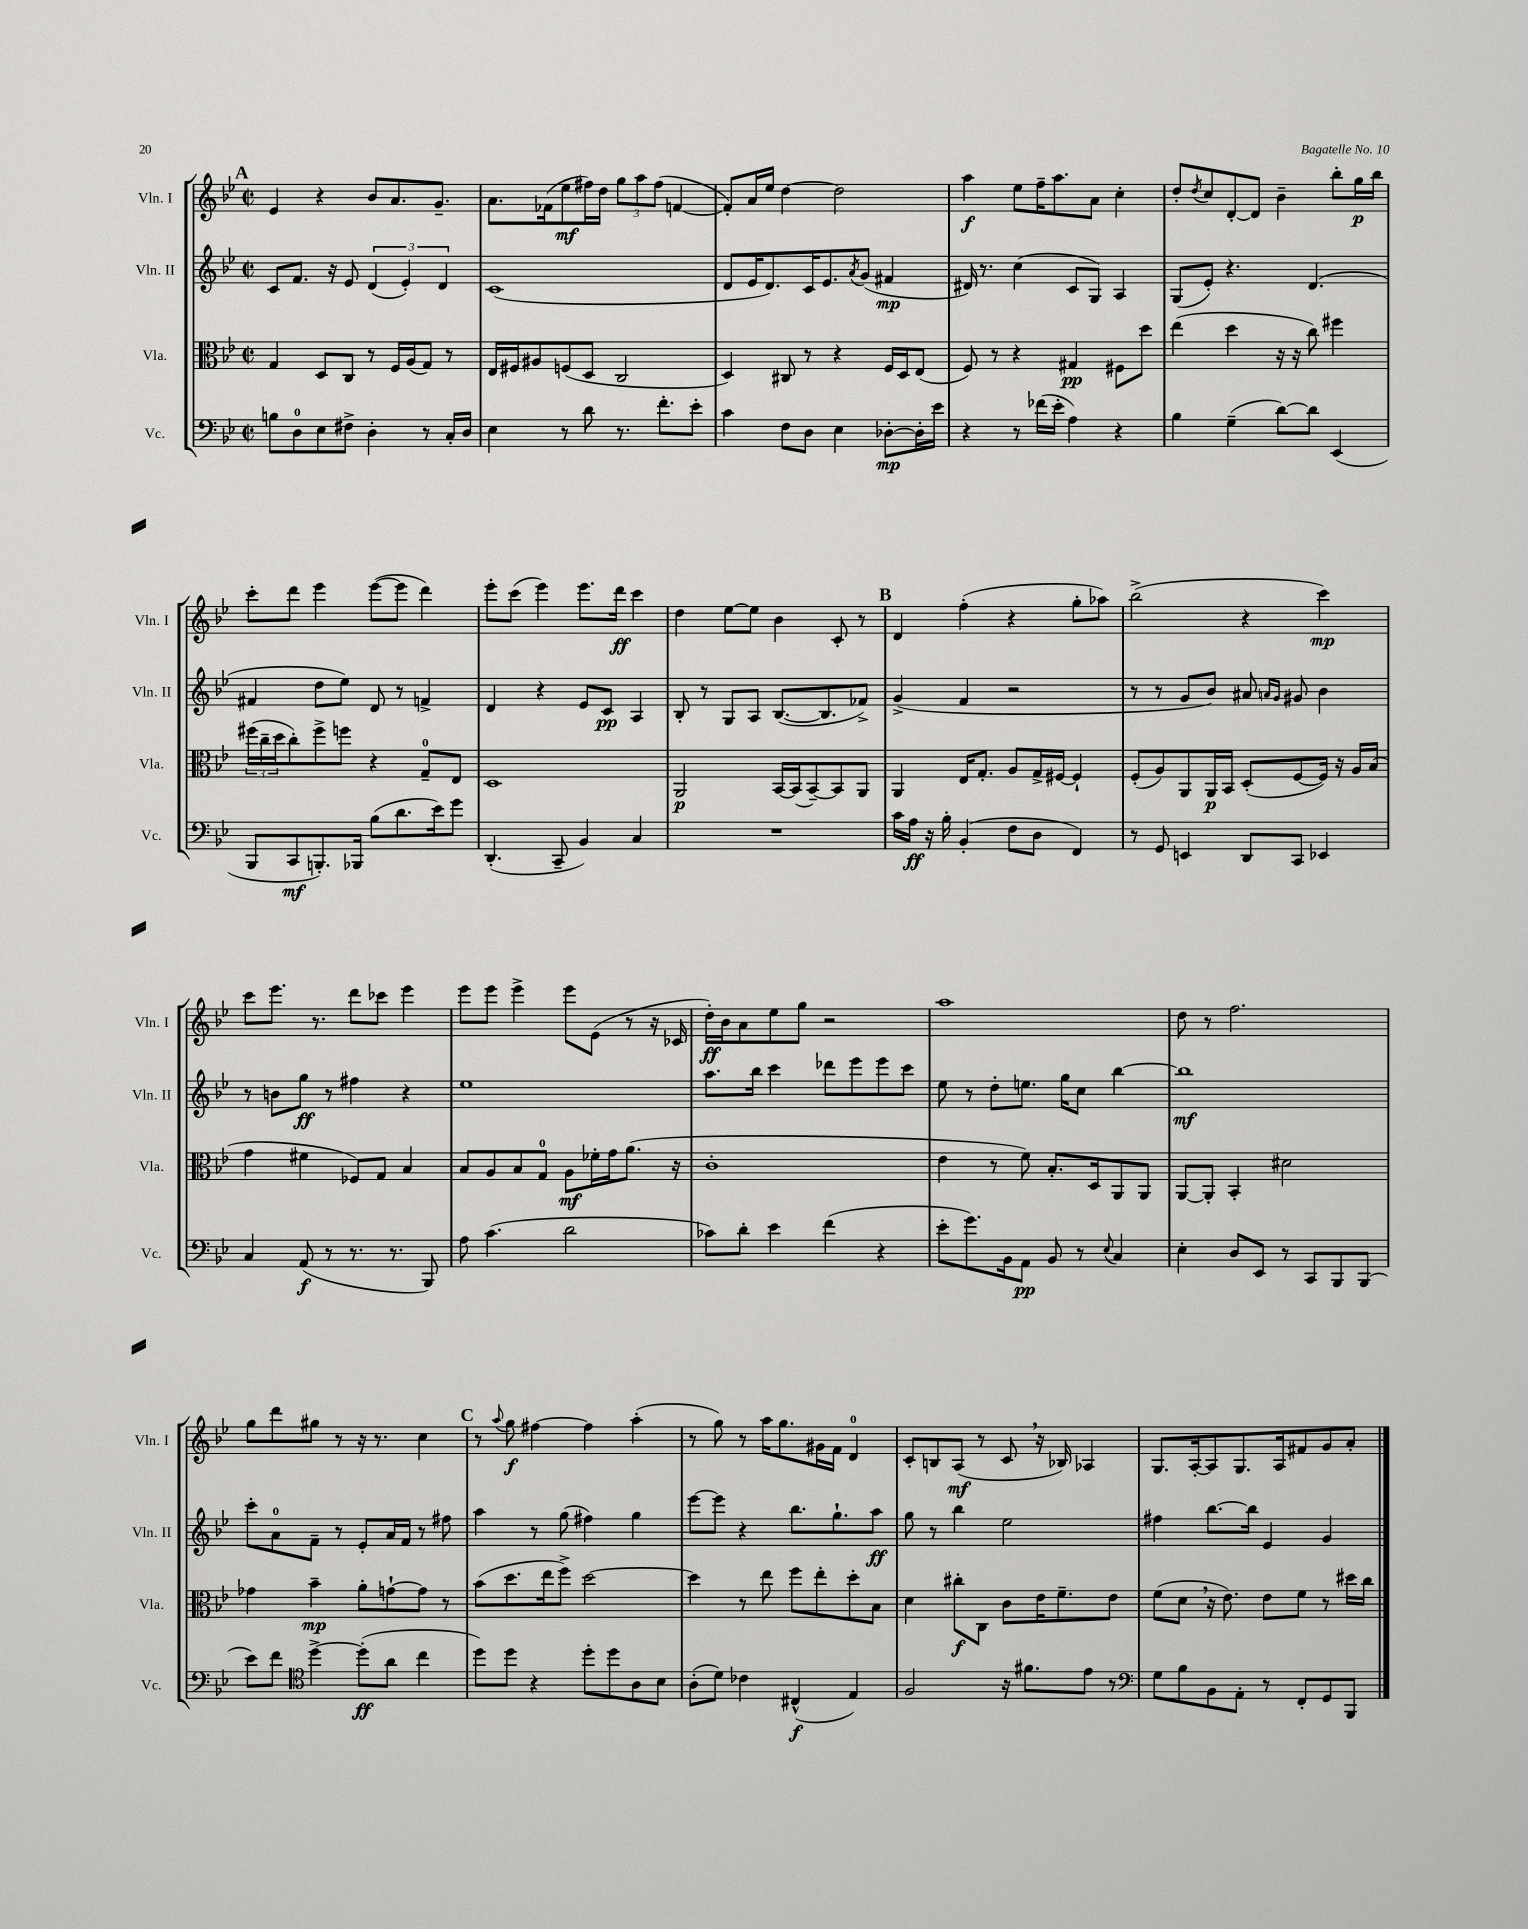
<<
\new StaffGroup <<
\new Staff = "s0" \with { instrumentName = "Vln. I" shortInstrumentName = "Vln. I" } {
    \clef treble \key bes \major \defaultTimeSignature \time 2/2
    \mark \markup { \bold "A" } ees'4 r4 bes'8 a'8. g'8.-- |
    a'8. fes'16( ees''8\mf fis''16) d''16 \tuplet 3/2 { g''8 a''8 fis''8( } f'4~ |
    f'8-.) a'16 ees''16 d''4~ d''2 |
    a''4\f ees''8 f''16-- a''8. a'8 c''4-. |
    d''8-. \acciaccatura { d''8 } c''8 d'8~-. d'8 bes'4-- bes''8-. g''16\p bes''16 |
    c'''8-. d'''8 ees'''4 ees'''8~( ees'''8 d'''4) |
    ees'''8-. c'''8( ees'''4) ees'''8. d'''16\ff c'''4 |
    d''4 ees''8~ ees''8 bes'4 c'8-. r8 |
    \mark \markup { \bold "B" } d'4 f''4-.( r4 g''8-. aes''8) |
    bes''2->( r4 c'''4\mp) |
    c'''8 ees'''8. r8. d'''8 ces'''8 ees'''4 |
    ees'''8 ees'''8 ees'''4-> ees'''8 ees'8( r8 r16 ces'16 |
    d''16-.\ff) bes'16 a'8 ees''8 g''8 r2 |
    a''1 |
    d''8 r8 f''2. |
    g''8 d'''8 gis''8 r8 r16 r8. c''4 |
    \mark \markup { \bold "C" } r8 \appoggiatura { a''8 } g''8\f fis''4~ fis''4 a''4-.( |
    r8 g''8) r8 a''16 g''8. gis'16 f'16 d'4-0 |
    c'8-. b8 a8\mf( r8 c'8 \breathe r16 bes16) aes4 |
    g8. a16~-. a8 g8. a16 fis'8 g'8 a'8-. \bar "|." |
}
\new Staff = "s1" \with { instrumentName = "Vln. II" shortInstrumentName = "Vln. II" } {
    \clef treble \key bes \major \defaultTimeSignature \time 2/2
    \mark \markup { \bold "A" } c'8 f'8. r16 ees'8 \tuplet 3/2 { d'4( ees'4-.) d'4 } |
    c'1( |
    d'8 ees'16 d'8.) c'16 ees'8. \acciaccatura { a'8 } g'8( fis'4\mp |
    dis'16) r8. c''4( c'8 g8) a4 |
    g8( ees'8-.) r4. d'4.( |
    fis'4 d''8 ees''8) d'8 r8 f'4-> |
    d'4 r4 ees'8 c'8\pp a4 |
    bes8-. r8 g8 a8 bes8.~( bes8. fes'8->) |
    \mark \markup { \bold "B" } g'4->( f'4 r2 |
    r8 r8 g'8 bes'8) ais'8 \grace { a'16 g'16 } gis'8 bes'4 |
    r8 b'8 g''8\ff r8 fis''4 r4 |
    ees''1 |
    a''8. bes''16 c'''4 des'''8 ees'''8 ees'''8 c'''8 |
    ees''8 r8 d''8-. e''8. g''16 c''8 bes''4~ |
    bes''1\mf |
    c'''8-. a'8-0 f'8-- r8 ees'8-. a'16 f'16 r8 fis''8 |
    \mark \markup { \bold "C" } a''4 r8 g''8( fis''4) g''4 |
    ees'''8~ ees'''8 r4 bes''8. g''8.-! a''8\ff |
    g''8 r8 bes''4 ees''2 |
    fis''4 bes''8.~ bes''16 ees'4 g'4 \bar "|." |
}
\new Staff = "s2" \with { instrumentName = "Vla." shortInstrumentName = "Vla." } {
    \clef alto \key bes \major \defaultTimeSignature \time 2/2
    \mark \markup { \bold "A" } g4 d8 c8 r8 f16 a16( g8) r8 |
    ees16 fis16 ais8 f8( d8 c2 |
    d4) cis8 r8 r4 f16 d16 ees8( |
    f8) r8 r4 gis4\pp fis8 d''8 |
    ees''4( d''4 r16 r16 c''8) fis''4 |
    \tuplet 3/2 { fis''16( c''16-- d''16 } c''8-.) fis''8-> f''8 r4 g8-0-- ees8 |
    d1 |
    a,2\p bes,16~ bes,16( bes,8~--) bes,8 a,8 |
    \mark \markup { \bold "B" } a,4 ees16 g8.-. a8 g16-> fis16~ fis4-! |
    f8-.( a8) a,8 a,16\p bes,16 d8-.( f8~ f16) r16 a16 bes16( |
    g'4 fis'4 fes8) g8 bes4 |
    bes8 a8 bes8 g8-0 a8\mf fes'16-. g'16 a'8.( r16 |
    c'1-. |
    ees'4 r8 f'8) bes8.-. d16 a,8 a,8 |
    a,8~ a,8-. bes,4-. dis'2 |
    ges'4 bes'4--\mp a'8-. g'8~-! g'8 r8 |
    \mark \markup { \bold "C" } bes'8( d''8. ees''16 f''8->) d''2~ |
    d''4 r8 ees''8 f''8 ees''8-. d''8-. bes8 |
    d'4 cis''8-.\f c8 c'8 ees'16 f'8.-- ees'8 |
    f'8( d'8 \breathe r16 ees'8.) ees'8 f'8 r8 dis''16 c''16 \bar "|." |
}
\new Staff = "s3" \with { instrumentName = "Vc." shortInstrumentName = "Vc." } {
    \clef bass \key bes \major \defaultTimeSignature \time 2/2
    \mark \markup { \bold "A" } b8 d8-0 ees8 fis8-> d4-. r8 c16-. d16 |
    ees4 r8 d'8 r8. f'8.-. ees'8-. |
    c'4 f8 d8 ees4 des8~-.\mp des16-. ees'16 |
    r4 r8 fes'16( ees'16-. a4) r4 |
    bes4 g4--( d'8~) d'8 ees,4( |
    bes,,8 c,8\mf b,,8.-.) bes,,16 bes8( d'8. ees'16) g'8 |
    d,4.-.( c,8-- bes,4) c4 |
    R1 |
    \mark \markup { \bold "B" } c'16 a16\ff r16 bes16-. bes,4-.( f8 d8 f,4) |
    r8 g,8 e,4 d,8 c,8 ees,4 |
    c4 a,8\f( r8 r8. r8. bes,,8) |
    a8 c'4.( d'2 |
    ces'8) d'8-. ees'4 f'4( r4 |
    ees'8-. g'8.) bes,16 a,8\pp bes,8 r8 \appoggiatura { ees8 } c4 |
    ees4-. d8 ees,8 r8 c,8 bes,,8 bes,,8( |
    ees'8) f'8 \clef tenor d''4~-> d''8-.\ff( a'8 c''4 |
    \mark \markup { \bold "C" } d''8) d''8 r4 d''8-. d''8 a8 bes8 |
    a8-.( d'8) ces'4 cis4-^\f( ees4) |
    f2 r16 fis'8. ees'8 r8 |
    \clef bass g8 bes8 bes,8 a,8-. r8 f,8-. g,8 bes,,8 \bar "|." |
}
>>
>>
\layout { \context { \Score \remove "Bar_number_engraver" } }
